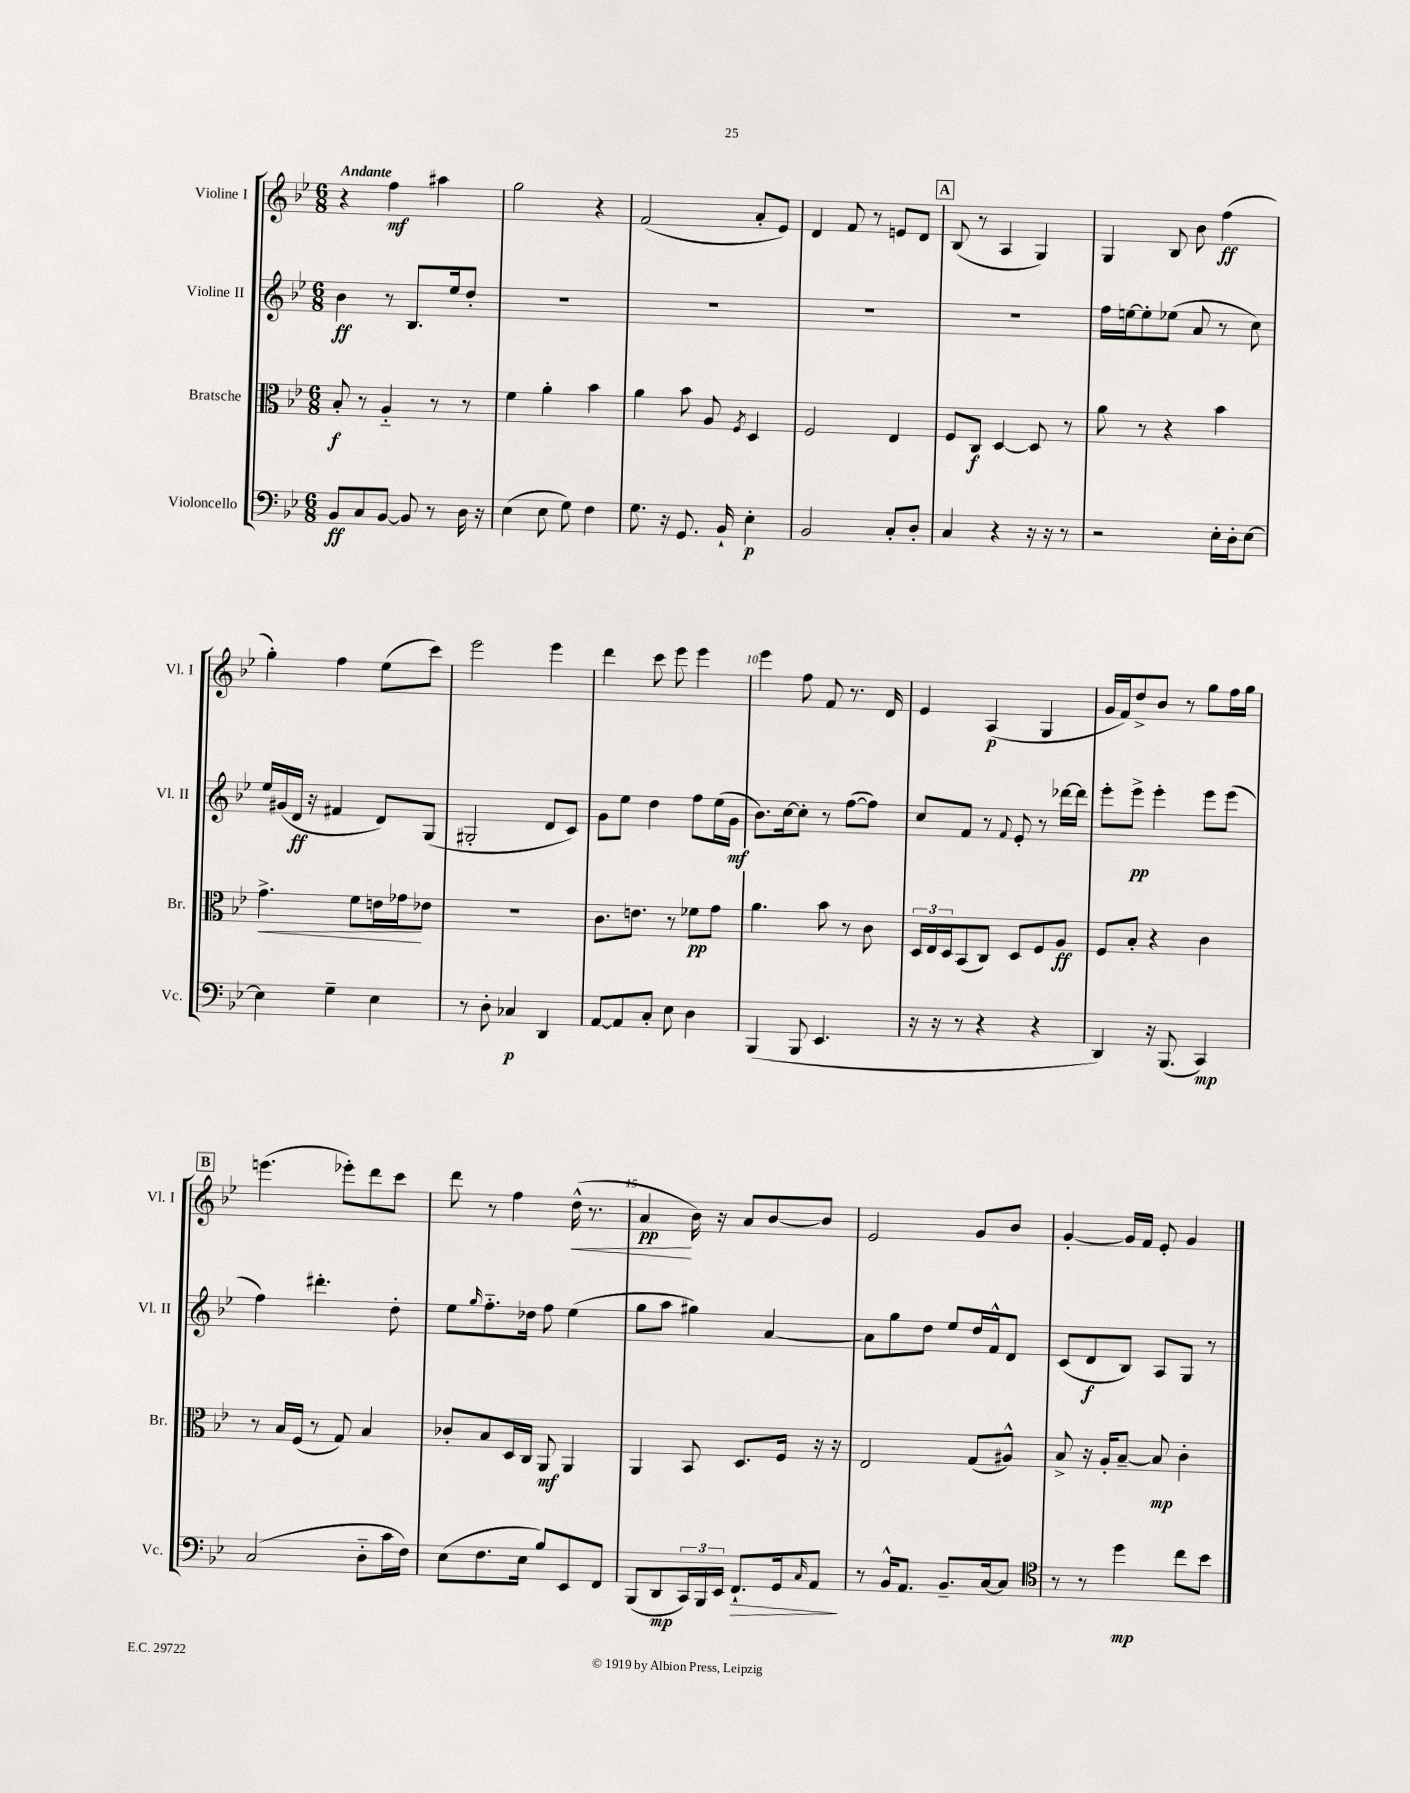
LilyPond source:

<<
\new StaffGroup <<
\new Staff = "s0" \with { instrumentName = "Violine I" shortInstrumentName = "Vl. I" } {
    \clef treble \key bes \major \numericTimeSignature \time 6/8 \tempo "Andante"
    r4 f''4\mf ais''4 |
    g''2 r4 |
    f'2( a'8-. ees'8) |
    d'4 f'8 r8 e'8 d'8 |
    \mark \markup { \box "A" } bes8( r8 a4 g4) |
    g4 bes8 bes'8 f''4\ff( |
    g''4-.) f''4 ees''8( c'''8) |
    ees'''2 ees'''4 |
    d'''4 c'''8 ees'''8 ees'''4 |
    ees'''4 f''8 f'8 r8. d'16 |
    ees'4 a4\p( g4 |
    g'16 f'16) d''8-> bes'8 r8 g''8 f''16 g''16 |
    \mark \markup { \box "B" } e'''4.( ees'''8-.) d'''8 c'''8 |
    d'''8 r8 f''4 d''16-^\<( r8. |
    a'4\pp\! bes'16) r16 a'8 bes'8~ bes'8 |
    ees'2 g'8 bes'8 |
    g'4~-. g'16 f'16 ees'8-. g'4 \bar "|." |
}
\new Staff = "s1" \with { instrumentName = "Violine II" shortInstrumentName = "Vl. II" } {
    \clef treble \key bes \major \numericTimeSignature \time 6/8
    bes'4\ff r8 bes8. ees''16 d''8-. |
    R2. |
    R2. |
    R2. |
    \mark \markup { \box "A" } R2. |
    f''16 e''16~ e''8-. ees''8( a'8 r8 c''8) |
    ees''16 gis'16( d'16\ff r16 fis'4 d'8) g8( |
    gis2-. d'8 c'8) |
    g'8 ees''8 d''4 f''8 ees''16( g'16\mf |
    bes'8.) c''16~ c''8-. r8 f''8~( f''8) |
    c''8 f'8 r8 \appoggiatura { f'8 } ees'8-. r8 des'''16~ des'''16 |
    ees'''8-. ees'''8->\pp ees'''4-. ees'''8 ees'''8( |
    \mark \markup { \box "B" } f''4) dis'''4.-. d''8-. |
    ees''8 \grace { g''16 } f''8.-_ des''16 f''8 ees''4( |
    g''8 a''8 gis''4) a'4~ |
    a'8 g''8 d''8 ees''8 d''16 f'16-^ d'8 |
    c'8( d'8\f bes8) a8 g8 r8 \bar "|." |
}
\new Staff = "s2" \with { instrumentName = "Bratsche" shortInstrumentName = "Br." } {
    \clef alto \key bes \major \numericTimeSignature \time 6/8
    bes8-.\f r8 a4-_ r8 r8 |
    f'4 a'4-. bes'4 |
    a'4 bes'8 a8 \acciaccatura { f8 } d4 |
    f2 ees4 |
    \mark \markup { \box "A" } f8 c8\f d4~ d8 r8 |
    a'8 r8 r4 bes'4 |
    g'4.->\< f'8 e'16 ges'16\! ees'8 |
    R2. |
    c'8. e'8. r8 fes'8\pp g'8 |
    a'4. bes'8 r8 c'8 |
    \tuplet 3/2 { d16 ees16 d16 } bes,8( c8) d8 f8 a8\ff |
    f8 bes8-. r4 c'4 |
    \mark \markup { \box "B" } r8 bes16 f16( r8 g8) bes4 |
    ces'8-. bes8 d16 c16 a,8\mf a,4 |
    a,4 bes,8 d8. f16 r16 r16 |
    ees2 g8( ais8-^) |
    bes8-> r16 a16-. bes8~-- bes8\mp c'4-. \bar "|." |
}
\new Staff = "s3" \with { instrumentName = "Violoncello" shortInstrumentName = "Vc." } {
    \clef bass \key bes \major \numericTimeSignature \time 6/8
    bes,8\ff c8 bes,8~ bes,8 r8 d16 r16 |
    ees4( ees8 g8) f4 |
    g8. r16 g,8. bes,16-! ees4-.\p |
    bes,2 c8-. d8-. |
    \mark \markup { \box "A" } c4 r4 r16 r16 r8 |
    r2 ees16-. d16-. ees8~ |
    ees4 g4-- ees4 |
    r8 d8-. ces4\p d,4 |
    a,8~ a,8 c8-. ees8 d4 |
    bes,,4( bes,,8 ees,4. |
    r16 r16 r8 r4 r4 |
    d,4) r16 bes,,8.( c,4\mp) |
    \mark \markup { \box "B" } c2( d8-_ c'16 f16) |
    ees8( f8. ees16 bes8) ees,8 f,8 |
    bes,,8( d,8\mp \tuplet 3/2 { c,16) bes,,16 ees,16 } f,8.-!\> g,16 \grace { c16 } a,8\! |
    r8 bes,16-^ a,8. bes,8.-- c16~ c8 |
    \clef tenor r8 r8 d''4\mp c''8 bes'8 \bar "|." |
}
>>
>>
\layout { \context { \Score \override BarNumber.break-visibility = ##(#f #t #t) barNumberVisibility = #(every-nth-bar-number-visible 5) } }
